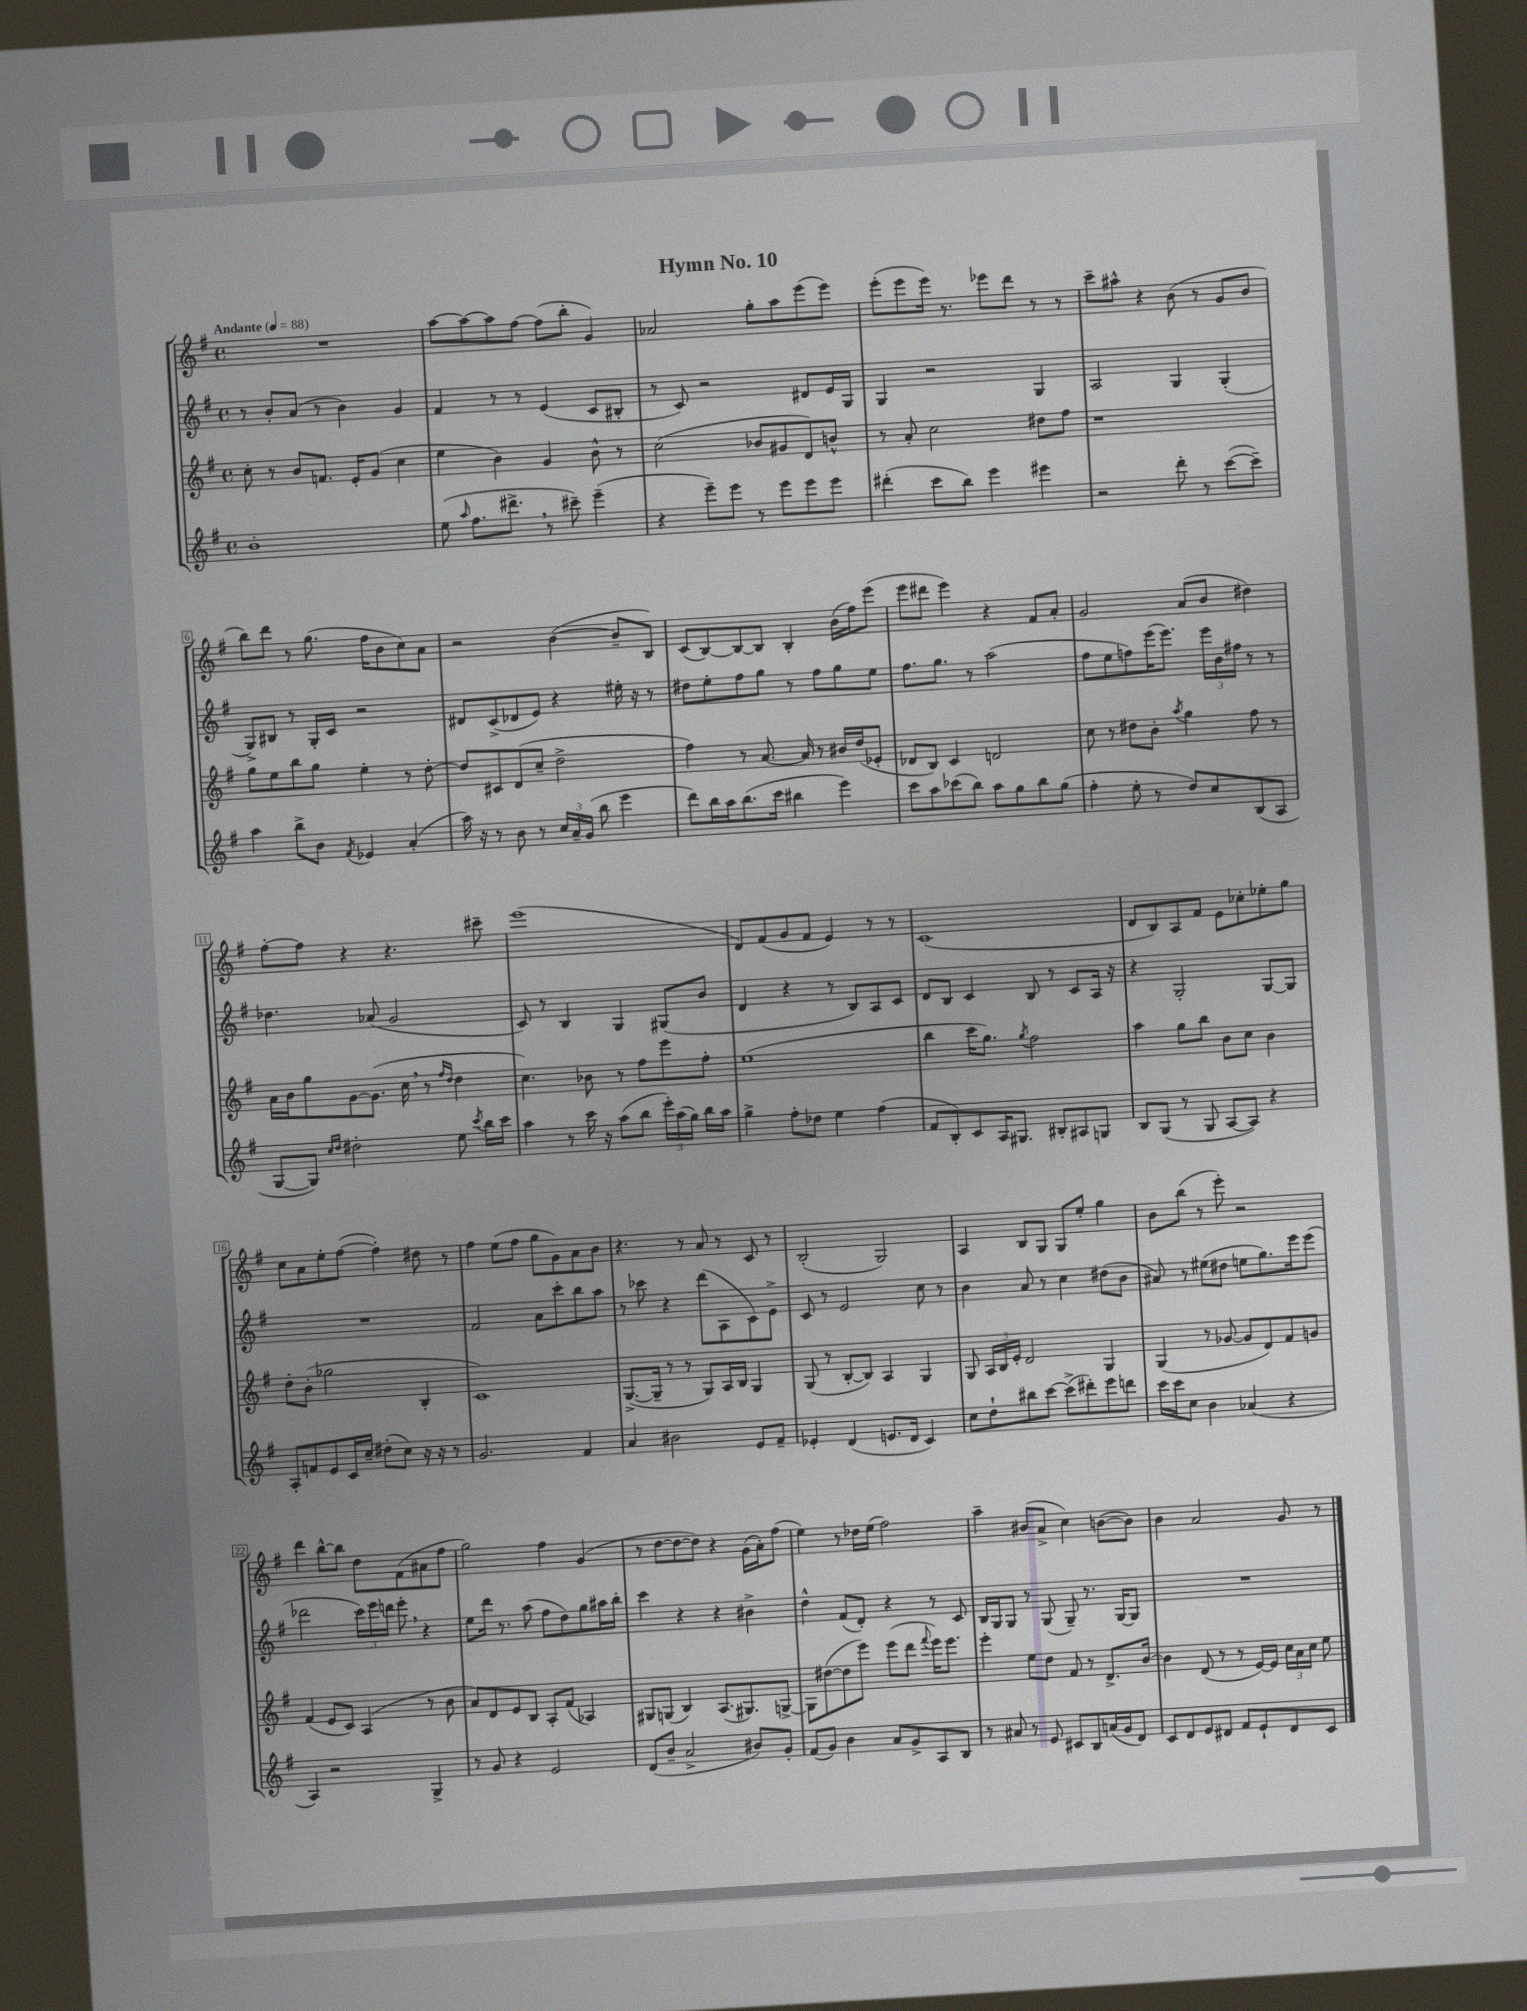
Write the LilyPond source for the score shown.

\header { title = "Hymn No. 10" }
<<
\new StaffGroup <<
\new Staff = "s0" {
    \clef treble \key g \major \defaultTimeSignature \time 4/4 \tempo "Andante" 4 = 88
    \autoBeamOff R1 |
    a''8[~ a''8~ a''8 fis''8]~ fis''8[( b''8]-. g'4) |
    aes'2 g''8[-. a''8 e'''8( e'''8]) |
    e'''8[-.( e'''8 e'''16]) r8. ees'''8[ d'''8] r8 r8 |
    c'''8[-- ais''8]-^ r4 b'8( r8 g'8[ b'8] |
    b''8[) d'''8] r8 g''8.( fis''16[ b'8 c''8) a'8] |
    r2 b'4~( b'8[-- b8]) |
    c'8[( b8~) b8~ b8] b4-. b'16[( fis''16) e'''8]( |
    e'''8[ dis'''8] e'''4) r4 fis'8[ a'8]-. |
    g'2 a'8[( b'8] dis''4) |
    fis''8[~-. fis''8] r4 r4. cis'''8-- |
    e'''1( |
    d'8[) fis'8( g'8 fis'8] e'4) r8 r8 |
    c'1( |
    d'8[ b8) a8 fis'8] e'8[ ces''8-. ees''8-. g''8] |
    c''8[ a'8 e''8-. fis''8]~( fis''4-.) dis''8 r8 |
    fis''4 e''8[( fis''8] g''8[ g'8) a'8 b'8] |
    r4. r8 a'8 r8 c'8 r8 |
    b2-.( g2) |
    a4 b8[ g8] g8[ e''8]-. g''4 |
    b'8[ b''8]( r8 e'''8-.) r2 |
    d'''4 b''8[~-^ b''8] d''8[ fis'8( ais'8 fis''8] |
    g''2) fis''4 g'4( |
    r8 d''8[~ d''8~ d''8]) r4 g'16[( a'16-.) fis''8]( |
    e''4) r8 des''16[ e''16]( fis''2) |
    a''4-- bis'8[( a'8]-> c''4) b'8[~( b'8]) |
    b'4 a'2 g'8 r8 \bar "|." |
}
\new Staff = "s1" {
    \clef treble \key g \major \defaultTimeSignature \time 4/4
    \autoBeamOff r8 b'8[-. a'8]( r8 b'4) g'4 |
    fis'4 r8 r8 e'4( c'8[ bis8]-. |
    r8 c'8) r2 dis'8[ e'16 g16] |
    g4 r2 g4 |
    a2 g4 g4-.( |
    g8[->) bis8] r8 g16[-. c'16] r2 |
    dis'8[ c'8->( des'8 e'8]) r4 eis''16-. r16 r8 |
    dis''8[ e''8-. fis''8 g''8] r8 fis''8[ g''8 e''8] |
    fis''8.[ g''8.] r8 a''2( |
    fis''8[ e''8 f''8) e'''16( e'''8.]) \tuplet 3/2 { e'''16[ b'16 fis''16] } r8 r8 |
    des''4. aes'8( g'2 |
    c'8) r8 b4 g4 gis8[( b'8] |
    d'4 r4 r8 b8[) a8 c'8] |
    d'8[ b8] c'4 b8 r8 c'8[ a16] r16 |
    r4 g2-. g8[~ g8] |
    R1 |
    fis'2 a'8[ c'''8-. b''8 a''8] |
    r8 ces'''8 r4 d'''8[( a8 c'8) e'8]-> |
    c'8 r8 e'2 c''8 r8 |
    b'4 a'8 r8 c''4 dis''8[( b'8] |
    ais'8) r8 eis''8[( dis''8] e''8[ g''8.) e'''16 e'''8]( |
    des'''2 \tuplet 3/2 { c'''16[) e'''16 d'''16] } e'''8-. \breathe r4 |
    e''8[ d'''16] r8. a''8( fis''8[ d''8) g''8 ais''16 b''16]-. |
    c'''4 r4 r4 bis'4-> |
    d''4-^ fis'8[( d'8]-.) r4 r8 c'8 |
    b16[ g16 g8] r8 g8( g8--) r8. g16[~ g8] |
    R1 \bar "|." |
}
\new Staff = "s2" {
    \clef treble \key g \major \defaultTimeSignature \time 4/4
    \autoBeamOff c''8-. r8 b'8[ f'8.] e'16[-. g'8]( c''4 |
    e''4 b'4) g'4 b'8-^ r8 |
    c''2( bes'8[ gis'8 d'8) b'8]-^ |
    r8 a'8-. c''2 dis''8[ fis''8] |
    r1 |
    g''8[ e''8 b''8 g''8] e''4-. r8 d''8~-. |
    d''8[ cis'8 d'8( c''8]-- d''2-> |
    fis''4) r8 a'8.~ a'16 r8 bis'16[ d''16( ees'8]-. |
    des'8[ b8]) c'4 d'2 |
    c''8 r8 dis''8[ b'8]-. \acciaccatura { a''8 } g''4 fis''8 r8 |
    a'16[ b'16 g''8 g'8~ g'8.]( c''16 \breathe r8 \grace { fis''16[ d''16] } d''4 |
    c''4.) bes'8 r8 fis''8[ e'''8 fis''8]-. |
    e''1( |
    b''4 c'''16[ g''8.]) \acciaccatura { g''8 } fis''2 |
    a''4 g''8[ b''8] b'8[ c''8] b'4 |
    d''8[-. b'8]-.( ges''2 b4-. |
    c'1) |
    g8.[~->( g16]-- r8 r8 g8[) a16 b16] g4 |
    g8( r8 b8[~-. b8]) a4 g4 |
    g8 \tuplet 3/2 { a16[ b16 e'16]-. } d'2 g4 |
    g4( r8 ges'8~ ges'8[ d'8) fis'8 g'8] |
    fis'4( e'8[ c'8]) a4( r8 b'8 |
    a'8[) d'8 e'8 b8] a8[-. fis'8]( aes4) |
    gis8[ g8]( b4) a8.[( gis8.) g8]~-> |
    g8[ dis''8~( dis''8 e'''8]) e'''8[( d'''8] \appoggiatura { fis'''8 } e'''16[) e'''8.] |
    e'''4-. e''8[ d''8] fis'8 r8 d'8.[-> b'16]~ |
    b'4 d'8( r8 r8 e'16[~) e'16] \tuplet 3/2 { c''16[ a'16 c''16] } e''8 \bar "|." |
}
\new Staff = "s3" {
    \clef treble \key g \major \defaultTimeSignature \time 4/4
    \autoBeamOff b'1-. |
    e''8( \grace { a''16 } fis''8.[ dis'''8.]-> \breathe r8 cis'''8--) e'''4--( |
    r4 e'''8[--) e'''8] r8 e'''8[ e'''8 e'''8] |
    dis'''4-.( c'''8[ b''8]) e'''4 eis'''4 |
    r2 d'''8-. r8 c'''8[~( c'''8]--) |
    a''4 b''8[-> b'8] \acciaccatura { fis'8 } ees'4 a'4-.( |
    a''16) r16 r8 b'8 r8 \tuplet 3/2 { c''16[ a'16-- g'16]( } b''8 e'''4 |
    d'''8[) b''16 a''16 b''8.( c'''16] bis''4 e'''4) |
    c'''8[ a''8 ces'''8( b''8]) a''8[ g''8 b''8 g''8]( |
    fis''4-. e''8-. r8 d''8[) c''8 b8( a8] |
    g8[~ g8]) \grace { c''16[ d''16] } dis''2-. e''8 \acciaccatura { c'''8 } b''16[ c'''16] |
    a''4 r8 c'''16 r16 a''8[( b''8] \tuplet 3/2 { e'''16[-.) a''16( g''16]) } b''16[ a''16] |
    g''4-> fis''8[-. des''8] e''4 fis''4( |
    fis'8[ b8-.) c'8 a16 gis8.] bis8[-. ais8 g8] |
    b8[ g8]( r8 g8 a8[~ a8]) r4 |
    a8[-. f'8 e'8 c'16 c''16]-- dis''8[-.( c''8]) r16 r16 r8 |
    g'2. fis'4 |
    a'4 bis'2 e'8[ fis'8]-- |
    ees'4-. d'4( e'8.[ d'16] c'4) |
    c''8[ d''8-! bis''8 c'''8]~ c'''8[->( dis'''8-.) e'''8 d'''8] |
    c'''16[ c'''16 c''8] b'4 aes'4( r4 |
    a4) r2 g4-> |
    r8 g'8 r4 e'2 |
    d'8[( b'8]-- a'2-> bis'8[) g'8]-. |
    fis'8[( g'8]) b'4 a'8[ g'8-> a8 b8] |
    r8 ais'8 r8 e'8 cis'8[ b8 a'16( g'16 d'8]) |
    c'8[ d'8 e'8 dis'8] fis'8[ e'8-! dis'8 c'8] \bar "|." |
}
>>
>>
\layout { \context { \Score \override BarNumber.stencil = #(make-stencil-boxer 0.1 0.3 ly:text-interface::print) } }
